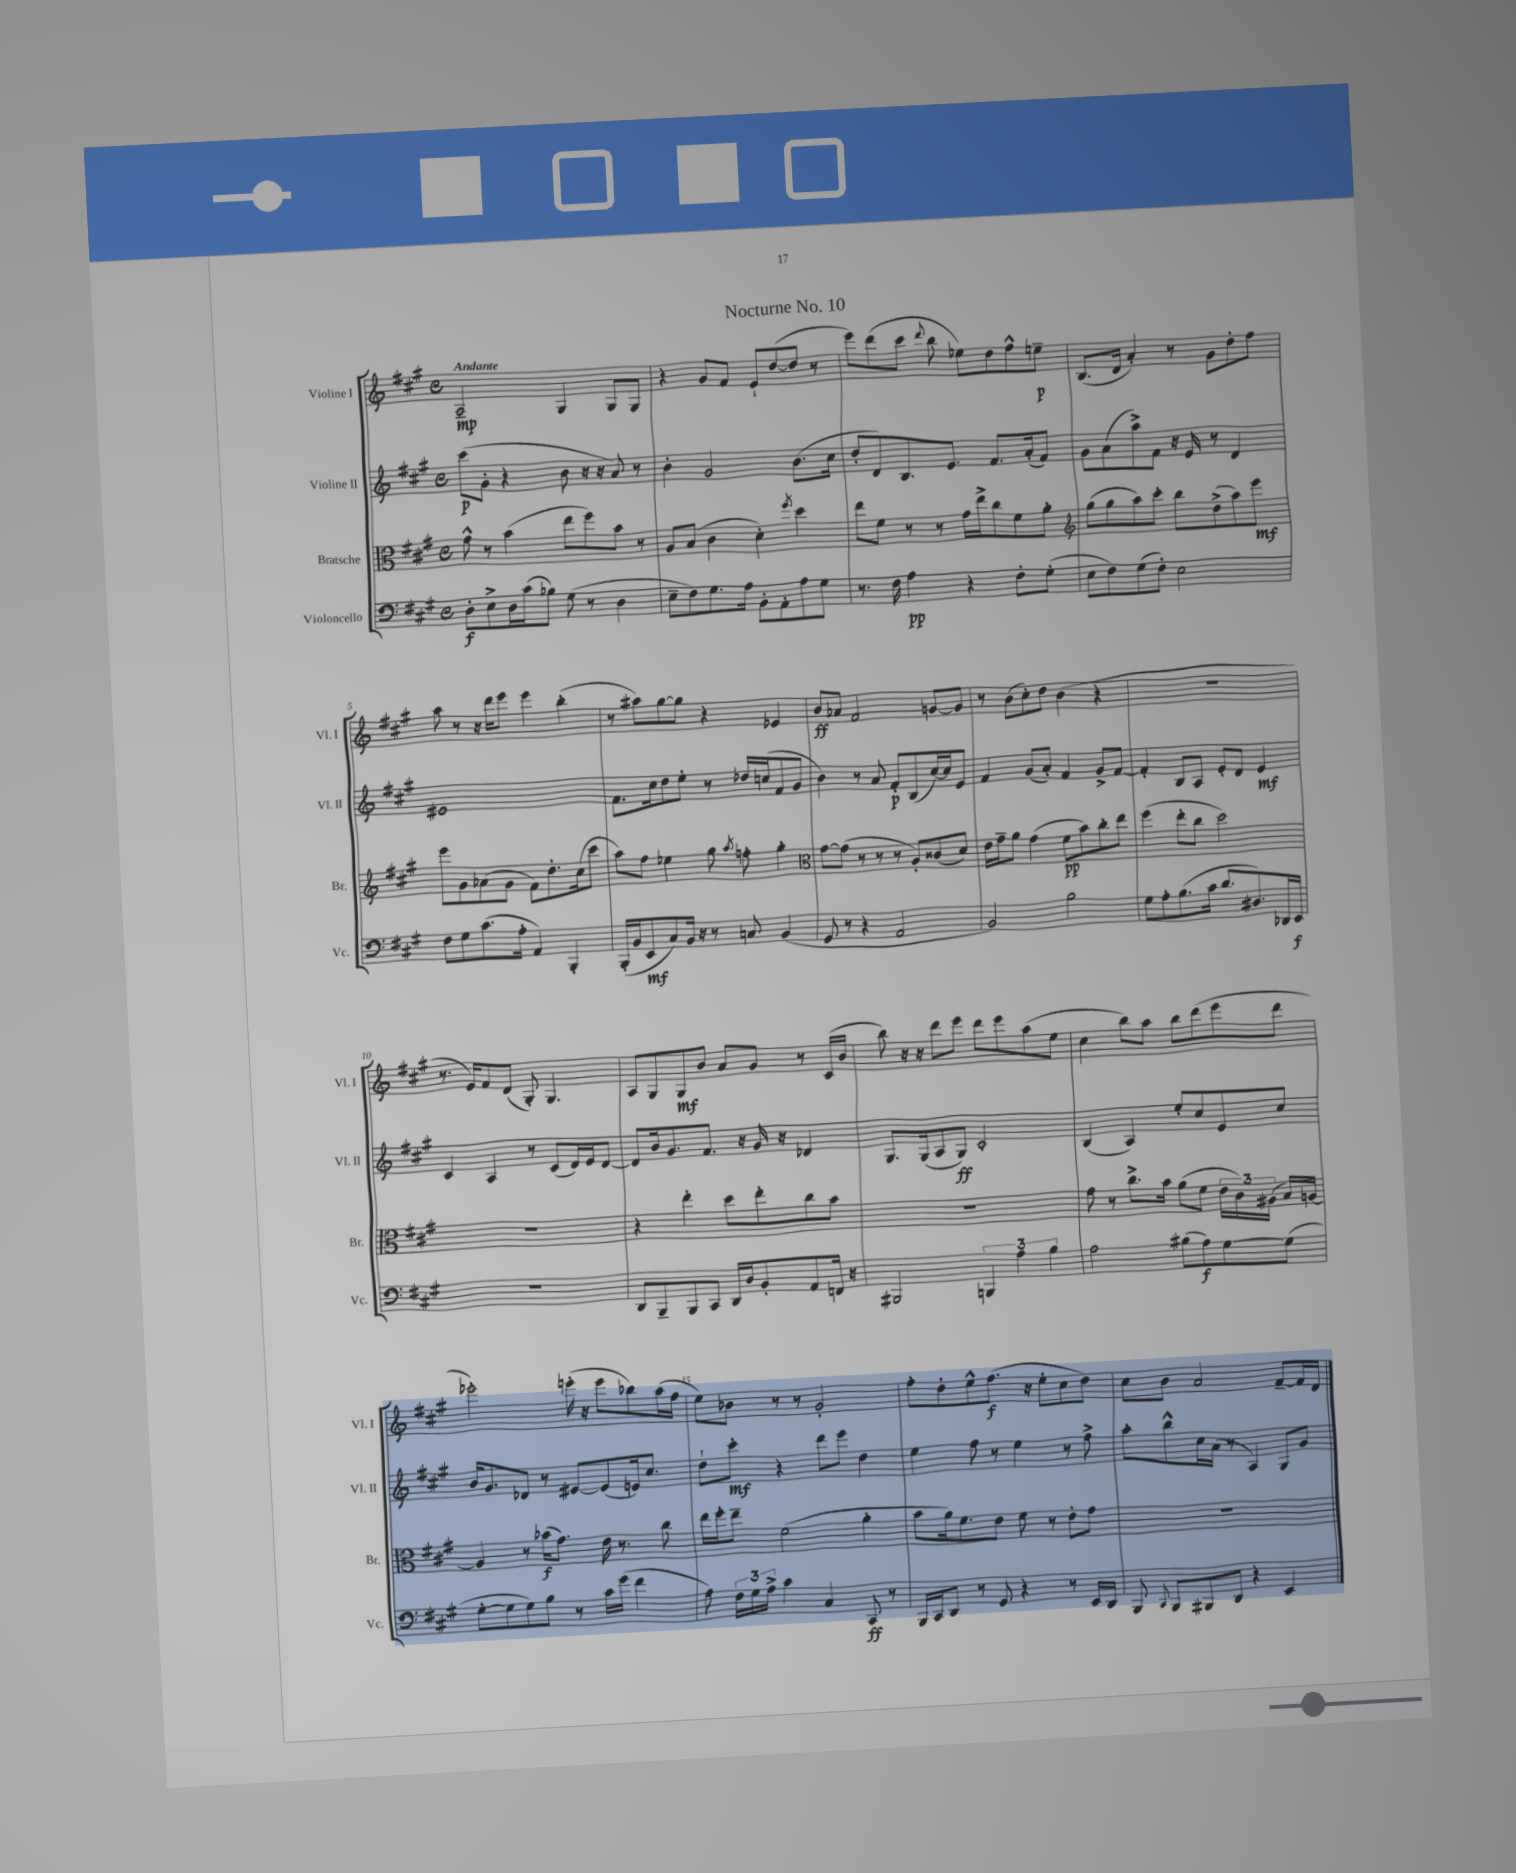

**kern	**dynam	**kern	**dynam	**kern	**dynam	**kern	**dynam
*part4	*part4	*part3	*part3	*part2	*part2	*part1	*part1
*staff4	*staff4	*staff3	*staff3	*staff2	*staff2	*staff1	*staff1
*I"Violoncello	*	*I"Bratsche	*	*I"Violine II	*	*I"Violine I	*
*I'Vc.	*	*I'Br.	*	*I'Vl. II	*	*I'Vl. I	*
*clefF4	*	*clefC3	*	*clefG2	*	*clefG2	*
*k[f#c#g#]	*	*k[f#c#g#]	*	*k[f#c#g#]	*	*k[f#c#g#]	*
*M4/4	*	*M4/4	*	*M4/4	*	*M4/4	*
*met(c)	*	*met(c)	*	*met(c)	*	*met(c)	*
=1	=1	=1	=1	=1	=1	=1	=1
!	!	!	!	!	!	!LO:TX:a:B:t=Andante	!
8D'\L	f	8g#^^\	.	(8ccc#\L	p	2A~/	mp
8E^\	.	8r	.	8g#'\J	.	.	.
16D\L	.	(4b\	.	4r	.	.	.
(16c#\J	.	.	.	.	.	.	.
8B-X\J)	.	.	.	.	.	.	.
(8G#\	.	8ee\L	.	8b\	.	4G#/	.
8r	.	8ff#\)	.	16r	.	.	.
.	.	.	.	16r	.	.	.
4D\	.	8b\J	.	8a/)	.	8G#/L	.
.	.	8r	.	8r	.	8G#/J	.
=2	=2	=2	=2	=2	=2	=2	=2
8E~\L	.	8A/L	.	4b'\	.	4r	.
8F#\)	.	(8B/J	.	.	.	.	.
8.G#\	.	4c#\	.	2g#/	.	8g#/L	.
.	.	.	.	.	.	8f#/J	.
16A\Jk	.	.	.	.	.	.	.
8BB'\L	.	4d'\)	.	.	.	8e`/L	.
8AA'\	.	.	.	.	.	([8dd/	.
.	.	8qff#/	.	.	.	.	.
8A\	.	4dd\	.	(8.b\L	.	8dd/J]	.
8G#\J	.	.	.	.	.	8r	.
.	.	.	.	16cc#\Jk	.	.	.
=3	=3	=3	=3	=3	=3	=3	=3
8.r	.	8ee\L	.	8dd'/L	.	8eee\L)	.
.	.	8f#\J	.	8d/)	.	(8ddd\	.
16F#\	.	.	.	.	.	.	.
4A\	pp	8r	.	8.B/	.	8ccc#\J	.
.	.	.	.	.	.	8qqddd/	.
.	.	8r	.	.	.	8bb\	.
.	.	.	.	8.e/J	.	.	.
4r	.	16g#\LL	.	.	.	8ee-X\L)	.
.	.	16ee^\J	.	.	.	.	.
.	.	8cc#\	.	8.f#/L	.	8dd\	.
8F#'\L	.	8f#\	.	.	.	8ff#^^\	.
.	.	.	.	(16a'/k	.	.	.
(8G#'\J	.	8a'\J	.	8f#/J)	.	8een~\J	p
=4	=4	=4	=4	=4	=4	=4	=4
*	*	*clefG2	*	*	*	*	*
8E\L	.	(8gg#\L	.	8g#\L	.	(8.B/L	.
8F#\)	.	8gg#\	.	(8a\	.	.	.
.	.	.	.	.	.	16d/Jk	.
(8G#\	.	8aa\)	.	8aa^\)	.	4a'/)	.
8F#'\J)	.	8ccc#'\J	.	8f#\J	.	.	.
2E\	.	8bb\L	.	16r	.	8r	.
.	.	.	.	16e/	.	.	.
.	.	(8dd^\	.	8r	.	8g#\L	.
.	.	8aa\)	.	4d/	.	8dd'\	.
.	.	8eee\J	mf	.	.	8ff#\J	.
!!LO:LB:g=z
=5	=5	=5	=5	=5	=5	=5	=5
8F#\L	.	8eee\L	.	1e#X	.	8aa\	.
8G#\	.	8g#\	.	.	.	8r	.
(8.c#\	.	(8a-X\	.	.	.	16r	.
.	.	.	.	.	.	16ddd\KL	.
.	.	8g#\J	.	.	.	8eee\J	.
16A'\Jk	.	.	.	.	.	.	.
4AA/)	.	8f#\L)	.	.	.	4eee\	.
.	.	8.dd'\	.	.	.	.	.
4BBB'/	.	.	.	.	.	(4bb'\	.
.	.	(16cc#\k	.	.	.	.	.
.	.	8ccc#\J	.	.	.	.	.
=6	=6	=6	=6	=6	=6	=6	=6
(16BBB'/LL	.	8aa\L)	.	8.f#\L	.	8r	.
16BB/J	.	.	.	.	.	.	.
8EE/	mf	8ff#\J	.	.	.	8aa#X\L)	.
.	.	.	.	16cc#\k	.	.	.
8C#/)	.	4ee-X\	.	8dd\	.	[8gg#\	.
16BB/Jk	.	.	.	8ee'\J	.	8gg#\J]	.
16r	.	.	.	.	.	.	.
8r	.	8gg#\	.	8r	.	4r	.
.	.	8qaa/	.	.	.	.	.
8Cn/	.	8ffn'\	.	16dd-X/LL	.	.	.
.	.	.	.	(16ccn/J	.	.	.
(4BB/	.	4gg#'\	.	8f#/	.	4e-X/	.
.	.	.	.	8g#/J	.	.	.
=7	=7	=7	=7	=7	=7	=7	=7
*	*	*clefC3	*	*	*	*	*
8GG#/	.	[8g#\L	.	4b\)	.	8b/L	ff
8r	.	(8g#\J]	.	.	.	8a-X/J	.
4r	.	8r	.	8r	.	2f#/	.
.	.	8r	.	8a/	.	.	.
2AA/	.	8r	.	8f#'/L	p	.	.
.	.	8A'/L)	.	(8B/	.	.	.
.	.	(8c##X/	.	[16cc#/L)	.	[8gn/L	.
.	.	.	.	16cc#/J]	.	.	.
.	.	8d/J)	.	8e/J	.	8g/J]	.
=8	=8	=8	=8	=8	=8	=8	=8
2BB/)	.	16e\LL	.	4f#/	.	8r	.
.	.	16g#~\J	.	.	.	.	.
.	.	8a\J	.	.	.	(8b\L	.
.	.	(4g#\	.	(8g#/L	.	8cc#'\)	.
.	.	.	.	8a'/J)	.	8dd\J	.
2B\	.	8f#\L	pp	4f#/	.	(4b\	.
.	.	8b\)	.	.	.	.	.
.	.	8cc#'\	.	8g#^/L	.	4r	.
.	.	8ee\J	.	[8f#/J	.	.	.
=9	=9	=9	=9	=9	=9	=9	=9
8G#\L	.	(4ff#\	.	4f#'/]	.	1r	.
8A'\	.	.	.	.	.	.	.
(8.B\	.	8ee'\L	.	8B/L	.	.	.
.	.	8cc#\J	.	8A/J	.	.	.
16c#\Jk	.	.	.	.	.	.	.
8.d/L	.	2dd\)	.	8e'/L	.	.	.
.	.	.	.	8d/J	.	.	.
8.D#X/)	.	.	.	.	.	.	.
.	.	.	.	4e/	mf	.	.
16DD-X/L	.	.	.	.	.	.	.
16EE/JJ	f	.	.	.	.	.	.
!!LO:LB:g=z
=10	=10	=10	=10	=10	=10	=10	=10
1r	.	1r	.	4c#/	.	8.r	.
.	.	.	.	.	.	16e/KL)	.
.	.	.	.	4A/	.	8f#/	.
.	.	.	.	.	.	(8d/J	.
.	.	.	.	8r	.	8G#'/)	.
.	.	.	.	(8c#/L	.	4.G#/	.
.	.	.	.	16d/L)	.	.	.
.	.	.	.	16e/J	.	.	.
.	.	.	.	[8d/J	.	.	.
=11	=11	=11	=11	=11	=11	=11	=11
8DD/L	.	4r	.	8d/L]	.	8A/L	.
8BBB~/	.	.	.	16b/k	.	8G#/	.
.	.	.	.	8.g#/	.	.	.
8BBB/	.	4ee'\	.	.	.	8G#/	mf
8CC#/J	.	.	.	8.f#/J	.	8b/J	.
16DD/LL	.	8dd\L	.	.	.	8a/L	.
16D/J	.	.	.	16r	.	.	.
8BB'/	.	8ee'\	.	16g#/	.	8g#/J	.
.	.	.	.	16r	.	.	.
8AA/	.	8cc#\	.	4d-X/	.	8r	.
16FFn/Jk	.	8b\J	.	.	.	(16c#/LL	.
16r	.	.	.	.	.	16b/JJ	.
=12	=12	=12	=12	=12	=12	=12	=12
2BBB#X/	.	1r	.	8.G#/L	.	8bb\)	.
.	.	.	.	.	.	16r	.
.	.	.	.	(16G#/k	.	16r	.
.	.	.	.	8A/	.	8ddd\L	.
.	.	.	.	8G#/J)	ff	8eee\J	.
6BBBn/	.	.	.	2c#'/	.	8ddd\L	.
.	.	.	.	.	.	8eee\	.
6A\	.	.	.	.	.	.	.
.	.	.	.	.	.	(8aa\	.
6B\	.	.	.	.	.	.	.
.	.	.	.	.	.	8ee\J	.
=13	=13	=13	=13	=13	=13	=13	=13
2A\	.	8g#\	.	(4B/	.	4cc#\	.
.	.	8r	.	.	.	.	.
.	.	8.cc#^\L	.	4A/)	.	8bb\L)	.
.	.	.	.	.	.	8aa\J	.
.	.	16b\Jk	.	.	.	.	.
(8B#X\L	.	(8a\L	.	8ee'/L	.	8bb\L	.
8A\)	f	8f#\J	.	8cc#/	.	(8ddd\	.
[8G#\	.	24e\LL	.	8e/	.	8eee\	.
.	.	24c#\)	.	.	.	.	.
.	.	(24A#X\JJ	.	.	.	.	.
(8G#\J]	.	16B/LL)	.	8cc#/J	.	8ddd\J	.
.	.	[16An/JJ	.	.	.	.	.
!!LO:LB:g=z
=14	=14	=14	=14	=14	=14	=14	=14
[8G#'\L	.	4A/]	.	16b/KL	.	2eee-X'\)	.
.	.	.	.	8.g#/	.	.	.
8G#\]	.	.	.	.	.	.	.
8G#\)	.	8r	.	8d-X/J	.	.	.
8B\J	.	(16b-X\KL	f	8r	.	.	.
.	.	8.g#\J)	.	.	.	.	.
8r	.	.	.	[8e#X/L	.	(16eeen'\	.
.	.	.	.	.	.	16r	.
16c#\LL	.	16e\	.	(8e#/]	.	8eee\L	.
(16g#\JJ	.	8.r	.	.	.	.	.
4f#\	.	.	.	16en/k)	.	8bb-X\)	.
.	.	.	.	8.cc#/J	.	.	.
.	.	8cc#\	.	.	.	(16aa\L	.
.	.	.	.	.	.	16ff#\JJ	.
=15	=15	=15	=15	=15	=15	=15	=15
8A\)	.	16ee\LL	.	8dd`\L	.	8ee\L)	.
.	.	16ff#'\J	.	.	.	.	.
24F#\LL	.	8ee~\J	.	8ccc#'\J	mf	8b-X\J	.
24G#\	.	.	.	.	.	.	.
24A^\JJ	.	.	.	.	.	.	.
4c#\	.	(2f#\	.	4r	.	8r	.
.	.	.	.	.	.	8r	.
4C#/	.	.	.	8ddd\L	.	2g#'/	.
.	.	.	.	8eee\J	.	.	.
8CC#/	ff	4a'\	.	4dd\	.	.	.
8r	.	.	.	.	.	.	.
=16	=16	=16	=16	=16	=16	=16	=16
16BBB/LL	.	8b\L	.	4ee\	.	8ff#'\L	.
16CC#/J	.	.	.	.	.	.	.
8DD/J	.	16a\k)	.	.	.	8dd'\	.
.	.	8.f#\	.	.	.	.	.
8r	.	.	.	8ff#\	.	8ee^^\	.
8GG#/	.	8e\J	.	8r	.	(8.ff#\J	f
4r	.	8f#\	.	4ee\	.	.	.
.	.	.	.	.	.	16r	.
.	.	8r	.	.	.	8ee'\L	.
8r	.	8e'\L	.	8r	.	8cc#\	.
16EE/LL	.	8g#\J	.	8ff#^\	.	8dd\J)	.
16DD/JJ	.	.	.	.	.	.	.
=17	=17	=17	=17	=17	=17	=17	=17
8BBB/	.	1r	.	8aa'\L	.	8cc#\L	.
8qqCC#/	.	.	.	.	.	.	.
8BBB/L	.	.	.	8bb^^\	.	8b\J	.
8BBB#X/	.	.	.	16cc#\L	.	2a/	.
.	.	.	.	(16a\JJ	.	.	.
8DD/J	.	.	.	8r	.	.	.
4r	.	.	.	4A/)	.	.	.
4EE/	.	.	.	8G#/L	.	[8f#~/L	.
.	.	.	.	8g#/J	.	16f#/L]	.
.	.	.	.	.	.	16d/JJ	.
==	==	==	==	==	==	==	==
*-	*-	*-	*-	*-	*-	*-	*-
